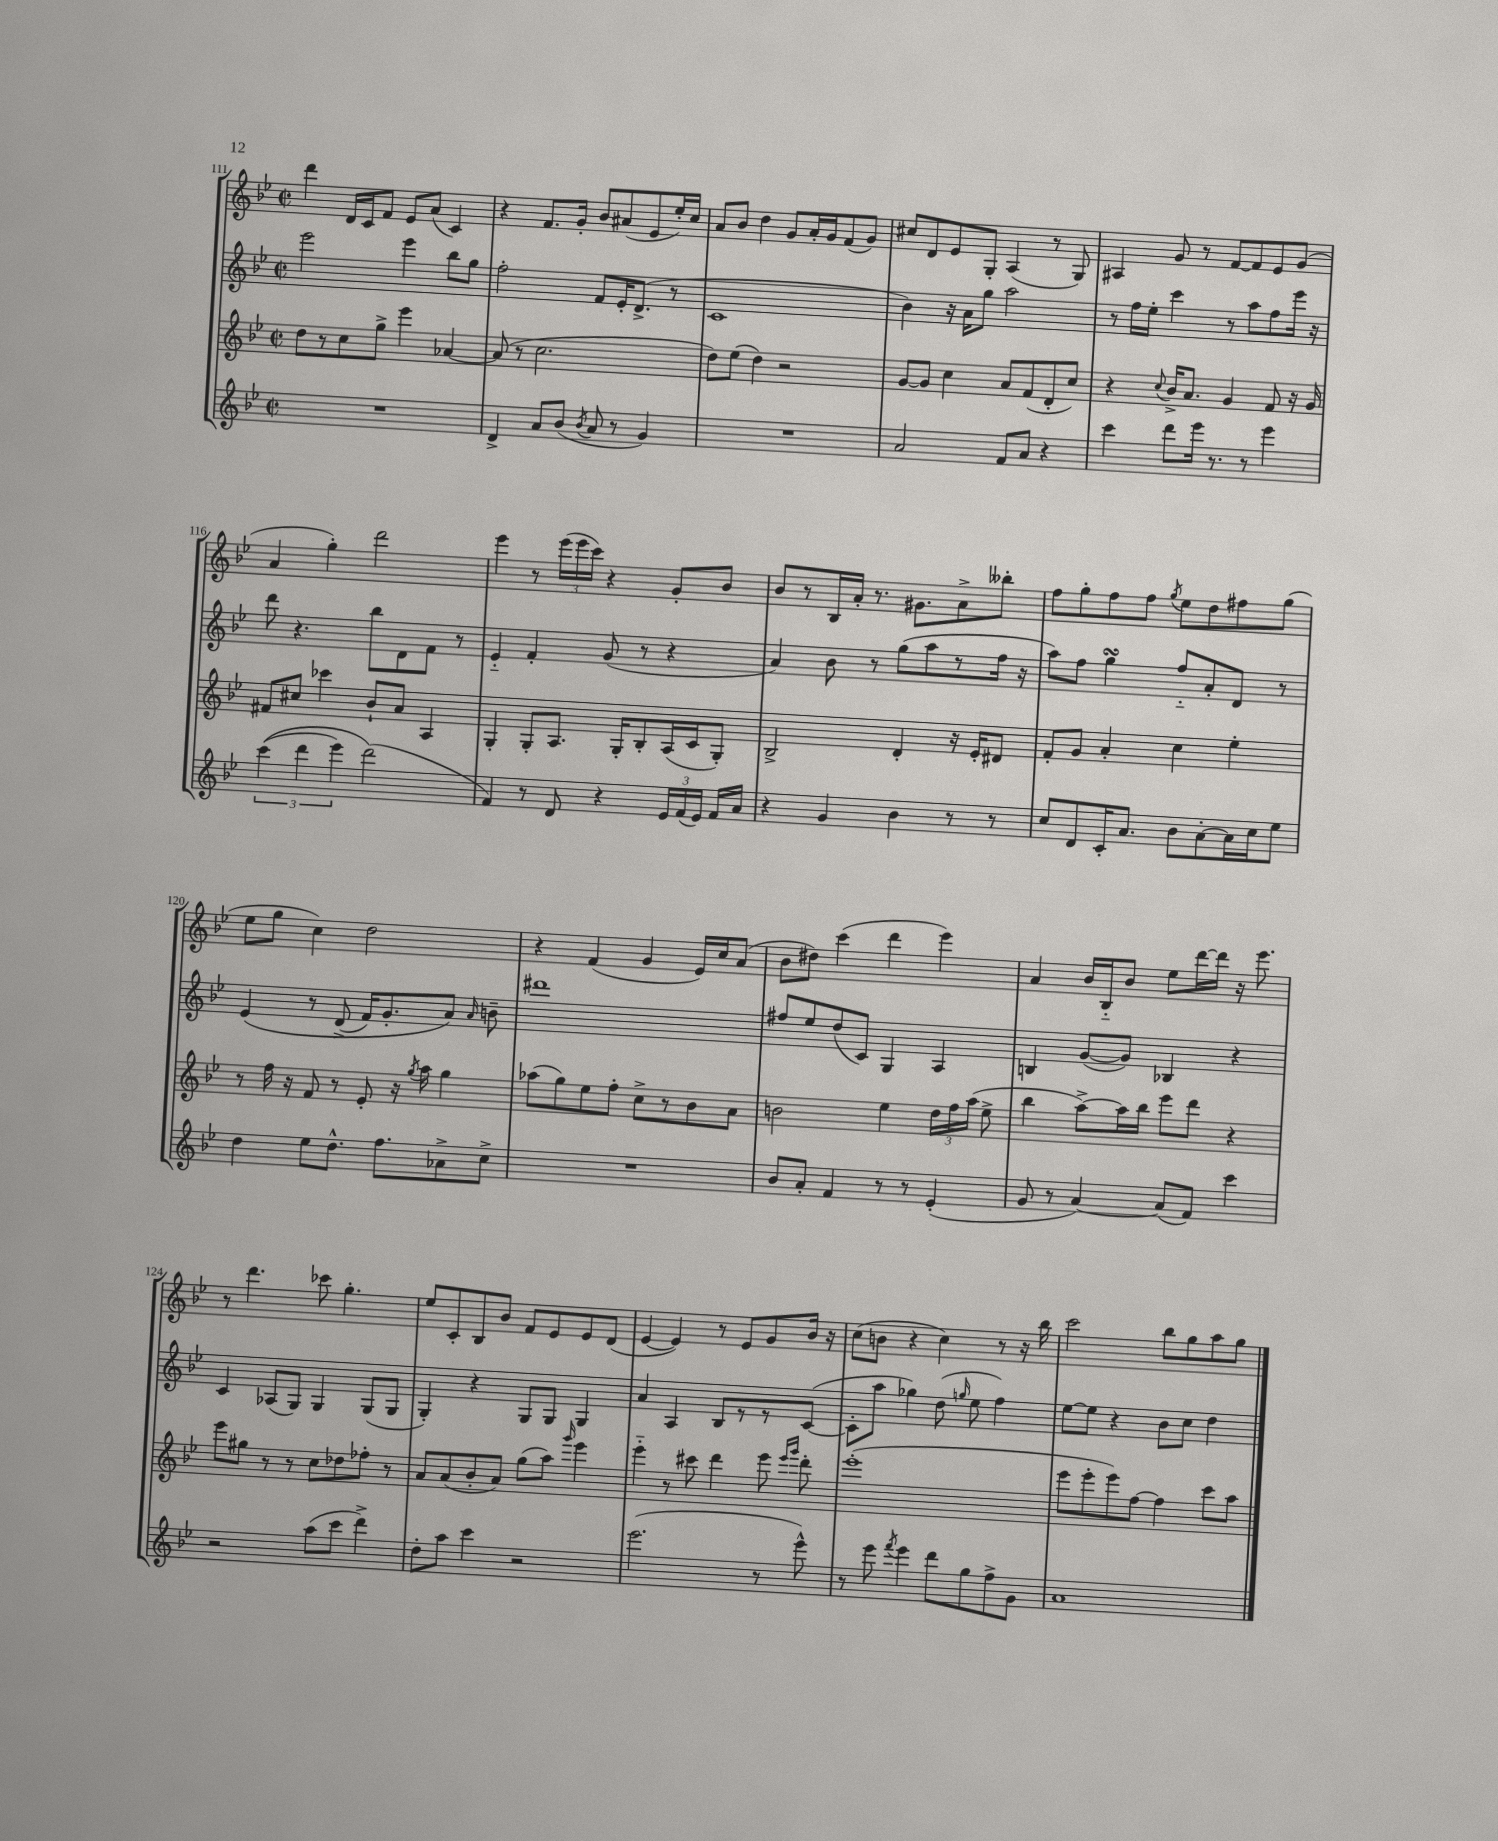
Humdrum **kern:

**kern	**kern	**kern	**kern
*staff4	*staff3	*staff2	*staff1
*clefG2	*clefG2	*clefG2	*clefG2
*k[b-e-]	*k[b-e-]	*k[b-e-]	*k[b-e-]
*M2/2	*M2/2	*M2/2	*M2/2
*met(c|)	*met(c|)	*met(c|)	*met(c|)
1r	8dd\L	2eee-\	4ddd\
.	8r	.	.
.	8cc\	.	16d/LL
.	.	.	16c/J
.	8gg^\J	.	8f/J
.	4eee-\	4eee-\	8e-/L
.	.	.	(8a/J
.	[4a-/	8bb-\L	4c/)
.	.	8gg\J	.
=	=	=	=
4d^/	(8a-/]	2ff'\	4r
.	8r	.	.
8a/L	2.cc\	.	8.f/L
(8b-/J	.	.	.
.	.	.	16g'/Jk
8qb-/	.	.	.
8a/	.	8f/L	8b-/L
8r	.	16e-'/K	(8a#/
.	.	(8.d^/J	.
4g/)	.	.	8e-/
.	.	8r	16ee-'/L)
.	.	.	16cc/JJ
=	=	=	=
1r	8dd\L)	1c	8a/L
.	(8ee-\J	.	8b-/J
.	4dd\)	.	4dd\
.	2r	.	8g/L
.	.	.	16a'/L
.	.	.	16g/J
.	.	.	(8f/
.	.	.	8g/J)
=	=	=	=
2a/	[8g/L	4b-\)	8cc#/L
.	8g/]J	.	8d/
.	4cc\	16r	8e-/
.	.	16a\LK	.
.	.	8gg\J	8G'/J
8f/L	8a/L	2aa\	(4A/
8a/J	(8f/	.	.
4r	8d'/	.	8r
.	8cc/J)	.	8G/)
=	=	=	=
4ccc\	4r	8r	4A#/
.	.	16ff\LL	.
.	.	16ee-'\JJ	.
.	8qqcc/	.	.
8ddd\L	16b-^/LK	4ccc\	8g/
.	8.a/J	.	.
16eee-\Jk	.	.	8r
8.r	.	.	.
.	4g/	8r	[8f/L
8r	.	8aa\L	8f/]
4eee-\	8f/	8ff\	8e-/
.	16r	16eee-\Jk	(8g/J
.	16g/	16r	.
=	=	=	=
&((6ccc\	8f#/L	8ddd\	4a/
.	8cc#/J	4.r	.
6ddd\	.	.	.
.	4ccc-\	.	4gg'\)
6eee-\)	.	.	.
(2ddd\&)	8b-`/L	8bb-\L	2ddd\
.	8a/J	8d\	.
.	4A/	8f\J	.
.	.	8r	.
=	=	=	=
4f/)	4G'/	4e-'~/	4eee-\
8r	8G'/L	4f'/	8r
8d/	8.A/J	.	(24eee-\LL
.	.	.	24eee-\
.	.	.	24ccc\JJ)
4r	.	(8g/	4r
.	16G'/LK	.	.
.	8B-'/	8r	.
24e-/LL	(16A/L	4r	8g'/L
(24f/	.	.	.
.	16c/J	.	.
24e-/JJ)	.	.	.
16f/LL	8G'/J)	.	8b-/J
16a/JJ	.	.	.
=	=	=	=
4r	2B-^/	4a/)	8b-/L
.	.	.	8r
4g/	.	8b-\	16B-/L
.	.	.	16a'/JJ
.	.	8r	8.r
4b-\	4d'/	(8gg\L	.
.	.	.	8.g#\L
.	.	8aa\	.
8r	16r	8r	8a^\
.	16e-'/LK	.	.
8r	8d#/J	16ff\Jk	8bb--'\J
.	.	16r	.
=	=	=	=
8cc/L	8f'/L	8aa\L)	8ff\L
8d/	8g/J	8ff\J	8gg'\
16c'/K	4a'/	4gg\	8ff\
8.a/J	.	.	.
.	.	.	8ff\J
.	.	.	8qgg/
8b-\L	4cc\	8ff'~/L	8ee-\L
[8a'\	.	8a'/	8dd\
16a\]L	4ee-'\	8d/J	8ff#\
16cc\J	.	.	.
8ee-\J	.	8r	(8gg\J
=	=	=	=
4dd\	8r	&(4e-/	8ee-\L
.	16ff\	.	8gg\J
.	16r	.	.
8ee-\L	8f/	8r	4cc\)
8.dd^^\J	8r	(8d^/	.
.	8e-'/	16f/LK)	2dd\
8.ff\L	.	8.g'/	.
.	16r	.	.
.	8qgg/	.	.
.	16aa\	.	.
8a-^\	4gg\	8a/J&)	.
.	.	16qqa/	.
8cc^\J	.	8b~\	.
=	=	=	=
1r	(8aa-\L	1ddd#	4r
.	8gg\)	.	.
.	8ee-\	.	(4f/
.	8ff'\J	.	.
.	8cc^\L	.	4g/
.	8r	.	.
.	8b-\	.	16e-/LL)
.	.	.	16cc/J
.	8a\J	.	(8a/J
=	=	=	=
8b-/L	2b\	8ff#/L	8b-\L
8a'/J	.	8ee-/	8dd#\J)
4f/	.	(8dd/	(4ccc\
.	.	8c/J)	.
8r	4ee-\	4G/	4ddd\
8r	.	.	.
(4e-'/	24dd\LL	4A/	4eee-\)
.	24ff\	.	.
.	(24aa\JJ	.	.
.	8ee-^\	.	.
=	=	=	=
8g/	4bb-\	4B/	4a/
8r	.	.	.
[4a/)	[8aa^\L)	([8g/L	16b-/LL
.	.	.	16B-'~/J
.	16aa\]L	8g/]J)	8b-/J
.	16bb-\JJ	.	.
(8a/]L	8eee-\L	4B-/	8ee-\L
8f/J)	8ddd\J	.	[16ddd\L
.	.	.	16ddd\]JJ
4ccc\	4r	4r	16r
.	.	.	8.eee-\
=	=	=	=
2r	8eee-\L	4c/	8r
.	8gg#\J	.	4.ddd\
.	8r	(8A-/L	.
.	8r	8G/J)	.
(8aa\L	8cc\L	4G/	8ccc-\
8ccc\J	8dd-\	.	4.gg'\
4ddd^\)	8ff-'\J	(8G/L	.
.	8r	8G/J	.
=	=	=	=
8dd'\L	8a/L	4G'/)	8ee-/L
8aa\J	(8a/	.	8c'/
4ccc\	8b-'/	4r	8B-/
.	8a/J)	.	8b-/J
2r	(8gg\L	8G/L	8f/L
.	8aa\J)	8G/J	8e-/
.	16qqggg/	.	.
.	4eee-\	4G/	8e-/
.	.	.	(8d/J
=	=	=	=
(2.eee-\	4eee-'~\	4a/	[4e-/
.	8r	4A/	4e-/])
.	8ccc#\	.	.
.	4ddd\	8B-/L	8r
.	.	8r	8e-/L
8r	8eee-\	8r	8g/
.	16qqeee-/LL	.	.
.	16qqggg/JJ	.	.
8eee-^^\)	8ddd'\	([8c/J	16b-/Jk
.	.	.	16r
=	=	=	=
8r	(1eee-'	8c'\]L	(8cc\L
8eee-\	.	8aa\J	8b\J
8qfff/	.	.	.
4eee-\	.	4gg-\)	4r
8ddd\L	.	(8dd\	4cc\)
.	.	16qqgg/	.
8gg\	.	8ee-\	.
8ff^\	.	4ff\)	8r
8g\J	.	.	16r
.	.	.	16bb-\
=	=	=	=
1a	8eee-\L	[8ee-\L	2ccc\
.	8eee-'\	8ee-\]J	.
.	8eee-\)	4r	.
.	[8ff\J	.	.
.	4ff\]	8b-\L	8bb-\L
.	.	8cc\J	8gg\
.	8ccc\L	4dd\	8aa\
.	8aa\J	.	8gg\J
==	==	==	==
*-	*-	*-	*-
